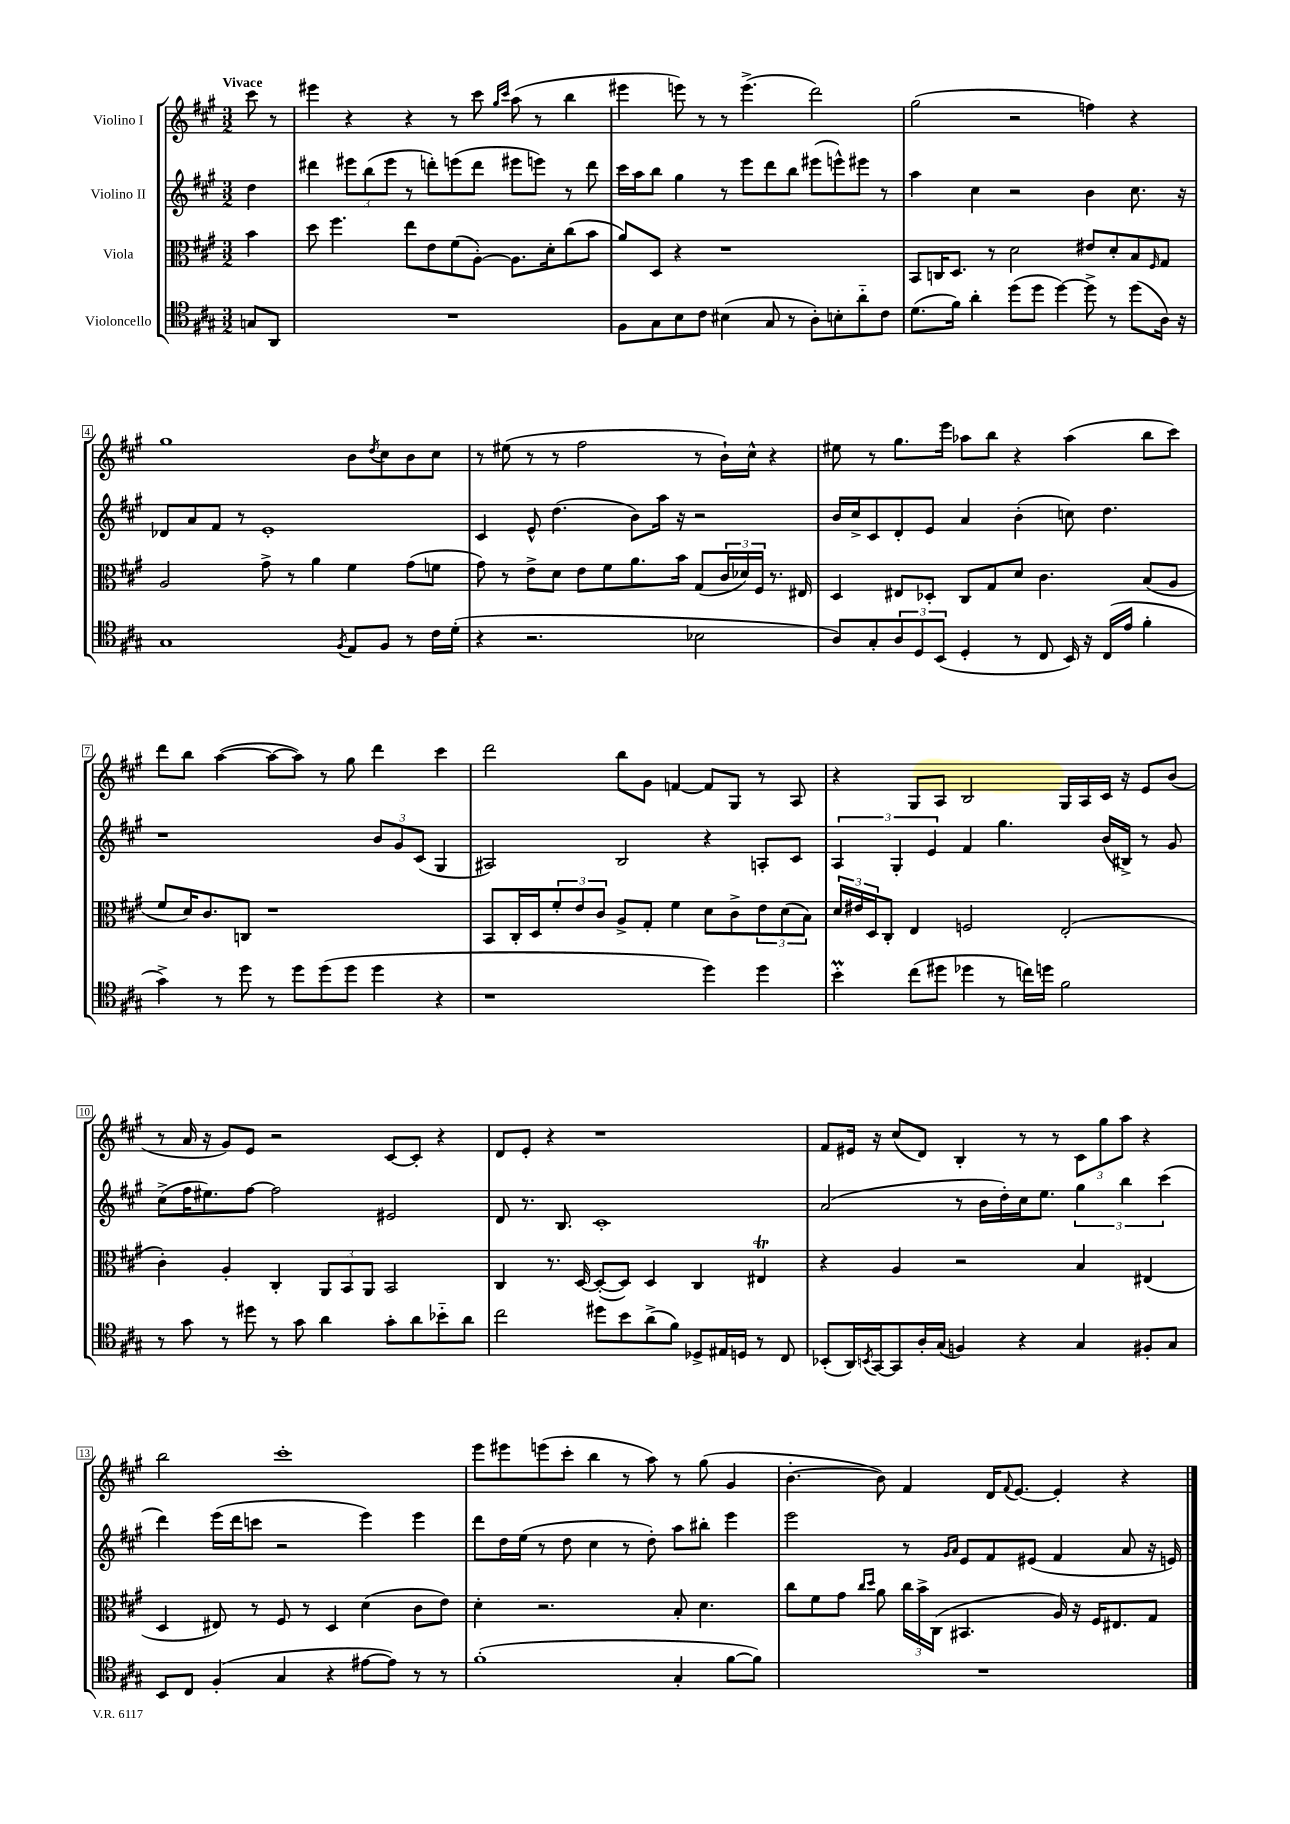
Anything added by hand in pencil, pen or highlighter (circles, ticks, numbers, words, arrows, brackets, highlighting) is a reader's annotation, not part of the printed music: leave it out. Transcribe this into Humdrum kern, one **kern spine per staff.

**kern	**kern	**kern	**kern
*part4	*part3	*part2	*part1
*staff4	*staff3	*staff2	*staff1
*I"Violoncello	*I"Viola	*I"Violino II	*I"Violino I
*clefC4	*clefC3	*clefG2	*clefG2
*k[f#c#g#]	*k[f#c#g#]	*k[f#c#g#]	*k[f#c#g#]
*M3/2	*M3/2	*M3/2	*M3/2
=	=	=	=
!	!	!	!LO:TX:a:B:t=Vivace
8Gn/L	4b\	4dd\	8ccc#\
8AA/J	.	.	8r
=1	=1	=1	=1
1.r	8dd\	4ddd#X\	4eee#X\
.	4.ff#\	.	.
.	.	12eee#X\L	4r
.	.	(12bb\	.
.	.	12eee#\J	.
.	8ee\L	8r	4r
.	8e\	8dddn'\L)	.
.	(8f#\	(8eeen\	8r
.	[8A'\J)	8ddd\J	8ccc#\
.	.	.	16qqgg#/LL
.	.	.	16qqccc#/JJ
.	8.A\L]	8eee#X\L	(8aa\
.	.	8eeen\J)	8r
.	16d'\k	.	.
.	(8cc#\	8r	4bb\
.	8b\J	8ddd\	.
=2	=2	=2	=2
8F#\L	8a/L)	16ccc#\LL	4eee#X\
.	.	16aa\J	.
8G#\	8D/J	8bb\J	.
8B\	4r	4gg#\	8eeen\)
8c#\J	.	.	8r
(4B#X\	1r	8r	8r
.	.	8eee\L	(4.eee^\
8G#/	.	8ddd\	.
8r	.	8bb\J	.
8A'\L)	.	(8eee#X\L	2ddd\)
8Bn'\	.	8eeen^^\)	.
8a\	.	8eee#X\J	.
8c#\J	.	8r	.
=3	=3	=3	=3
(8.d\L	8BB/L	4aa\	(2gg#\
.	16Cn/K	.	.
16f#\Jk)	8.D/J	.	.
4a'\	.	4cc#\	.
.	8r	.	.
(8dd\L	2d\	2r	2r
8dd\J	.	.	.
[4dd\)	.	.	.
8dd^\]	8e#X/L	4b\	4ffn\)
8r	8d'/	.	.
(8dd\L	8B/	8.cc#\	4r
.	16qqF#/	.	.
16A\Jk)	8G#/J	.	.
16r	.	16r	.
!!LO:LB:g=z
=4	=4	=4	=4
1G#	2A/	8d-X/L	1gg#
.	.	8a/	.
.	.	8f#/J	.
.	.	8r	.
.	8g#^\	1e'	.
.	8r	.	.
.	4a\	.	.
8qF#/	.	.	.
8E/L	4f#\	.	8b\L
.	.	.	8qdd/
8F#/J	.	.	8cc#\
8r	(8g#\L	.	8b\
16c#\LL	8fn\J	.	8cc#\J
(16d'\JJ	.	.	.
=5	=5	=5	=5
4r	8g#\)	4c#/	8r
.	8r	.	(8ee#X\
2.r	8e^\L	8e^^/	8r
.	8d\J	(4.dd\	8r
.	8e\L	.	2ff#\
.	8f#\	.	.
.	8.a\	8b\L)	.
.	.	16aa\Jk	.
.	16b\Jk	16r	.
2B-X\	(8G#/L	2r	8r
.	24c#/L	.	16b`\LL)
.	24d-X/)	.	.
.	.	.	16cc#^^\JJ
.	24F#/JJ	.	.
.	8.r	.	4r
.	16E#X/	.	.
=6	=6	=6	=6
8A/L)	4D/	16b/LL	8ee#X\
.	.	16cc#^/J	.
8G#'/	.	8c#/	8r
12A/	8E#X/L	8d'/	8.gg#\L
12D/	.	.	.
.	8D-X'/J	8e/J	.
(12BB/J	.	.	.
.	.	.	16eee\Jk
4D'/	8C#/L	4a/	8aa-X\L
.	8G#/	.	8bb\J
8r	8d/J	(4b'\	4r
8C#/	4.c#\	.	.
16BB/)	.	8ccn\)	(4aa-\
16r	.	.	.
(16C#/LL	.	4.dd\	.
16e/JJ	.	.	.
4f#'\	(8B/L	.	8bb\L
.	8A/J	.	8ccc#\J)
!!LO:LB:g=z
=7	=7	=7	=7
4g#^\)	8f#/L	1r	8ddd\L
.	16d/K)	.	8bb\J
.	8.c#/	.	.
8r	.	.	([4aa\
8dd\	8Cn/J	.	.
8r	1r	.	8aa\L_
8dd\L	.	.	8aa\J])
(8dd\	.	.	8r
8dd\J	.	.	8gg#\
4dd\	.	12b/L	4ddd\
.	.	12g#/	.
.	.	(12c#/J	.
4r	.	4G#/	4ccc#\
=8	=8	=8	=8
1r	8BB/L	2A#X/)	2ddd\
.	16C#'/L	.	.
.	16D/J	.	.
.	12f#'/	.	.
.	12e/	.	.
.	12c#/J	.	.
.	8A^/L	2B/	8bb\L
.	8G#'/J	.	8g#\J
.	4f#\	.	[4fn/
4dd\)	8d\L	4r	8f/L]
.	8c#^\	.	8G#/J
4dd\	12e\	8An'/L	8r
.	(12d\	.	.
.	.	8c#/J	8A/
.	12B\J)	.	.
=9	=9	=9	=9
4bM'\	24d/LL	6A/	4r
.	24e#X/	.	.
.	24D/J	.	.
.	8C#'/J	.	.
.	.	6G#'/	.
(8cc#\L	4E/	.	8G#/L
.	.	6e/	.
8dd#X\J	.	.	8A/J
4dd-X\	2Fn/	4f#/	2B/
8r	.	4.gg#\	.
16ccn\LL)	.	.	.
16ddn\JJ	.	.	.
2f#\	(2E'/	.	16G#/LL
.	.	.	16A/
.	.	(16b/LL	16c#/JJ
.	.	16B#X^/JJ)	16r
.	.	8r	8e/L
.	.	8g#/	(8b/J
!!LO:LB:g=z
=10	=10	=10	=10
8r	4c#'\)	(8cc#^\L	8r
8g#\	.	16ff#\K	16a/
.	.	8.ee#X\)	16r
8r	4A'/	.	8g#/L)
8dd#X\	.	[8ff#\J	8e/J
8r	4C#'/	2ff#\]	2r
8g#\	.	.	.
4a\	12AA/L	.	.
.	12BB/	.	.
.	12AA/J	.	.
8g#'\L	2BB/	2e#X/	[8c#/L
8a\	.	.	8c#'/J]
8b-X\	.	.	4r
8a\J	.	.	.
=11	=11	=11	=11
2cc#\	4C#/	8d/	8d/L
.	.	8.r	8e'/J
.	8.r	.	4r
.	.	8.B/	.
.	[16D/	.	.
8dd#X\L	(8D'/L_	1c#'	1r
8b\	8D/J])	.	.
(8a^\	4D/	.	.
8f#\J)	.	.	.
8D-X^/L	4C#/	.	.
16E#X/L	.	.	.
16Dn/JJ	.	.	.
8r	4E#Xt/	.	.
8C#/	.	.	.
=12	=12	=12	=12
(8BB-X'/L	4r	(2a/	8f#/L
16AA/L)	.	.	16e#X/Jk
8qBBn/	.	.	.
[16GG#/J	.	.	16r
8GG#/]	4A/	.	(8cc#/L
16A'/L	.	.	8d/J)
(16G#/JJ	.	.	.
4Fn/)	2r	8r	4B'/
.	.	16b\LL	.
.	.	16dd'\)	.
4r	.	16cc#\J	8r
.	.	8.ee\J	.
.	.	.	8r
4G#/	4B/	6gg#\	12c#\L
.	.	.	12gg#\
.	.	6bb\	12aa\J
8F#X'/L	(4E#X/	.	4r
.	.	(6ccc#\	.
8G#/J	.	.	.
!!LO:LB:g=z
=13	=13	=13	=13
8BB/L	4D/	4ddd\)	2bb\
8C#/J	.	.	.
(4F#'/	8E#X/)	(16eee\LL	.
.	.	16ddd\J	.
.	8r	8cccn\J	.
4G#/	8F#/	2r	1ccc#'
.	8r	.	.
4r	4D/	.	.
[8e#X\L	(4d\	4eee\)	.
8e#\J])	.	.	.
8r	8c#\L	4eee\	.
8r	8e\J)	.	.
=14	=14	=14	=14
(1f#'	4d'\	8ddd\L	8eee\L
.	.	16dd\L	8eee#X\
.	.	(16ee\JJ	.
.	2.r	8r	(8eeen\
.	.	8dd\	8ccc#'\J
.	.	4cc#\	4bb\
.	.	8r	8r
.	.	8dd'\)	8aa\)
4G#'/	8B'/	8aa\L	8r
.	4.d\	8bb#X'\J	(8gg#\
[8f#\L	.	4eee\	4g#/
8f#\J])	.	.	.
=15	=15	=15	=15
1.r	8cc#\L	2eee\	[4.b'\
.	8f#\	.	.
.	8g#\J	.	.
.	16qqcc#/LL	.	.
.	16qqdd/JJ	.	.
.	8a\	.	8b\])
.	24cc#\LL	8r	4f#/
.	24b^\	.	.
.	(24C#\JJ	.	.
.	.	16qqg#/LL	.
.	.	16qqa/JJ	.
.	4.BB#X/	8e/L	.
.	.	8f#/	16d/KL
.	.	.	8qqf#/
.	.	.	[8.e/J
.	.	(8e#X/J	.
.	16A/)	4f#/	4e'/]
.	16r	.	.
.	16F#/KL	.	.
.	8.E#X/	.	.
.	.	8a/	4r
.	8G#/J	16r	.
.	.	16en/)	.
==	==	==	==
*-	*-	*-	*-
